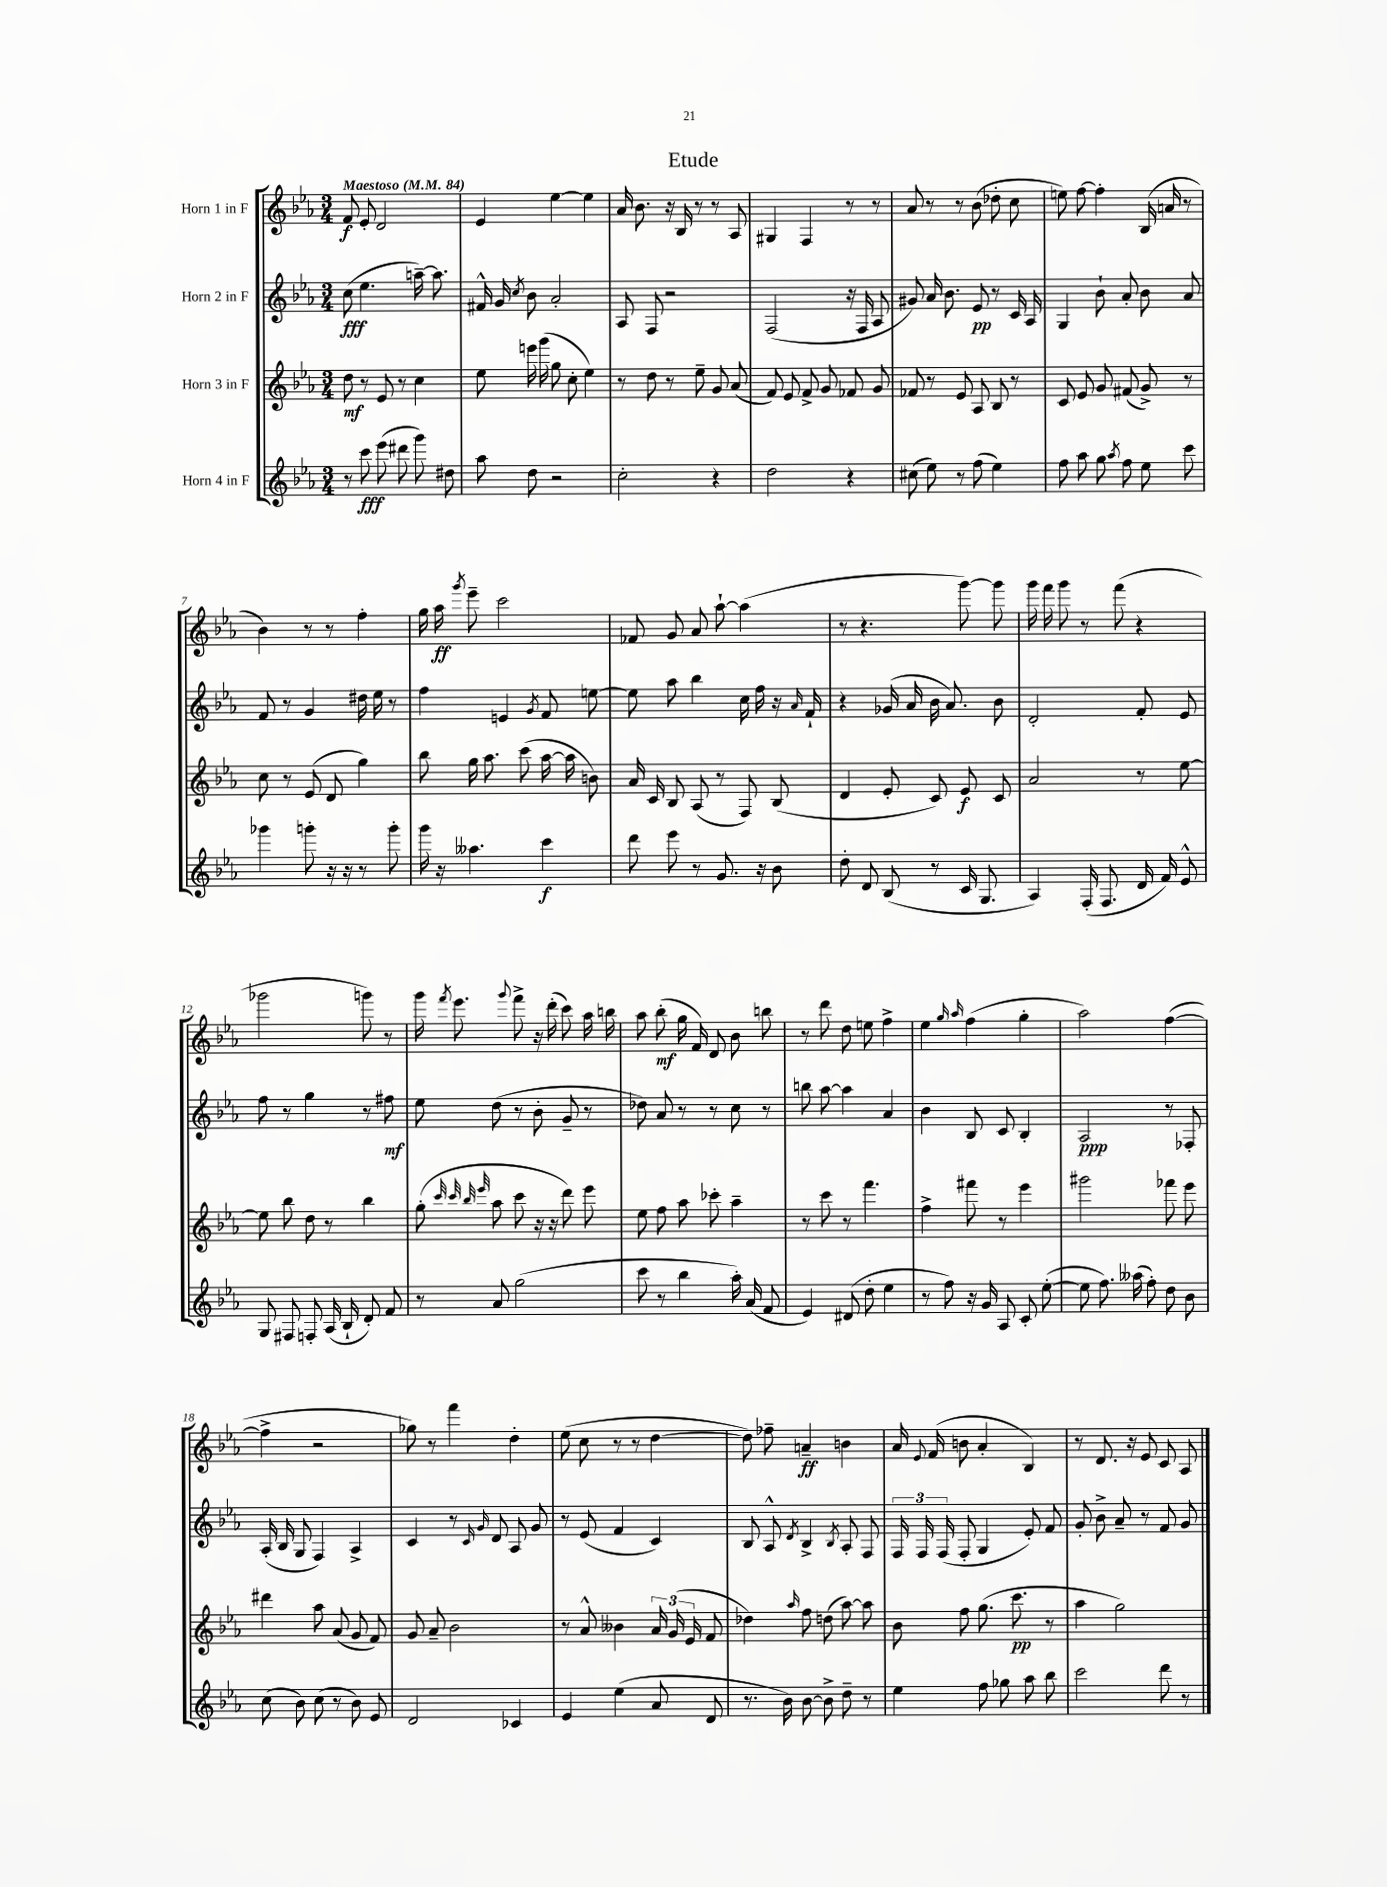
\header { title = "Etude" }
<<
\new StaffGroup <<
\new Staff = "s0" \with { instrumentName = "Horn 1 in F" } {
    \clef treble \key ees \major \numericTimeSignature \time 3/4 \tempo "Maestoso" 4 = 84
    \autoBeamOff f'8\f ees'8-. d'2 |
    ees'4 ees''4~ ees''4 |
    aes'16 bes'8. r16 bes16 r8 r8 aes8 |
    gis4 f4 r8 r8 |
    aes'8 r8 r8 bes'8( des''8-. c''8 |
    e''8) f''8~ f''4-. bes16( a'16 r8 |
    bes'4) r8 r8 f''4-. |
    g''16 aes''16\ff \acciaccatura { g'''8 } ees'''8-- c'''2 |
    fes'8 g'8 aes'8 aes''8~-! aes''4( |
    r8 r4. g'''8~) g'''8 |
    g'''16 f'''16 g'''8 r8 f'''8( r4 |
    ges'''2 g'''8) r8 |
    g'''16 \acciaccatura { f'''8 } ees'''8. \appoggiatura { g'''8 } f'''8-> r16 d'''16-.( c'''8) aes''16 b''16 |
    aes''8 bes''8-.\mf( g''16 f'16) d'8 bes'8 b''8 |
    r8 d'''8 d''8 e''8 f''4-> |
    ees''4 \grace { g''16 aes''16 } f''4( g''4-. |
    aes''2) f''4~( |
    f''4-> r2 |
    ges''8) r8 f'''4 d''4-. |
    ees''8( c''8 r8 r8 d''4~ |
    d''8) fes''8-- a'4--\ff b'4 |
    aes'16 \appoggiatura { ees'8 } f'16( b'8 aes'4-. bes4) |
    r8 d'8. r16 ees'8 c'8 aes8 \bar "|." |
}
\new Staff = "s1" \with { instrumentName = "Horn 2 in F" } {
    \clef treble \key ees \major \numericTimeSignature \time 3/4
    \autoBeamOff c''8\fff( ees''4. a''16~--) a''8. |
    fis'16-^ g'16 \acciaccatura { c''8 } bes'8 aes'2-. |
    aes8 f8 r2 |
    f2( r16 f16 aes8 |
    gis'8) aes'16 bes'8. ees'8\pp r8 c'16 aes16 |
    g4 bes'8-! aes'8-. bes'8 aes'8 |
    f'8 r8 g'4 dis''16 ees''16 r8 |
    f''4 e'4 \acciaccatura { g'8 } f'8 e''8~ |
    e''8 aes''8 bes''4 c''16 f''16 r16 \grace { aes'16 } f'16-! |
    r4 ges'16( aes'16 bes'16 aes'8.) bes'8 |
    d'2-. f'8-. ees'8 |
    f''8 r8 g''4 r8 fis''8\mf |
    ees''8 d''8( r8 bes'8-. g'8-- r8 |
    des''8) aes'8 r8 r8 c''8 r8 |
    b''8 aes''8~ aes''4 aes'4 |
    bes'4 bes8 c'8 bes4-. |
    aes2\ppp r8 fes8-. |
    aes16-.( bes16 g8 f4) aes4-> |
    c'4 r8 \grace { c'16 g'16 } d'8 aes8 g'8 |
    r8 ees'8( f'4 c'4) |
    bes8 aes8-^ \acciaccatura { d'8 } bes4-> \acciaccatura { bes8 } aes8-. f8 |
    \tuplet 3/2 { f16 f16 f16( } f8-. g4 ees'8-.) f'8 |
    g'8-. bes'8-> aes'8-- r8 f'8 g'8 \bar "|." |
}
\new Staff = "s2" \with { instrumentName = "Horn 3 in F" } {
    \clef treble \key ees \major \numericTimeSignature \time 3/4
    \autoBeamOff d''8\mf r8 ees'8 r8 c''4 |
    ees''8 e'''16 g'''16( g''8 c''8-. ees''4) |
    r8 d''8 r8 ees''8-- g'8 aes'8( |
    f'8) ees'8 f'8-> g'8 fes'8 g'8 |
    fes'8 r8 ees'8 aes8 bes8 r8 |
    c'8 ees'8 g'8 fis'8( g'8->) r8 |
    c''8 r8 ees'8( d'8 g''4) |
    bes''8 g''16 aes''8. c'''8( aes''16~ aes''16 b'8) |
    aes'16 c'16 bes8 aes8( r8 f8) bes8( |
    d'4 ees'8-. c'8) ees'8\f c'8 |
    aes'2 r8 ees''8~ |
    ees''8 bes''8 d''8 r8 bes''4 |
    g''8-.( \grace { c'''32 c'''32 bes''32 ees'''32 } aes''8 c'''8 r16 r16 d'''8) ees'''8 |
    ees''8 f''8 aes''8 ces'''8-. aes''4-- |
    r8 c'''8 r8 f'''4. |
    f''4-> fis'''8 r8 ees'''4 |
    gis'''2 fes'''8 ees'''8 |
    dis'''4 aes''8 aes'8( g'8 f'8) |
    g'8 aes'8-- bes'2 |
    r8 aes'8-^ beses'4 \tuplet 3/2 { aes'16 g'16( ees'16 } f'8 |
    des''4) \grace { aes''16 } f''8 d''8( aes''8~) aes''8 |
    bes'8 f''8 g''8.( c'''8.\pp r8 |
    aes''4 g''2) \bar "|." |
}
\new Staff = "s3" \with { instrumentName = "Horn 4 in F" } {
    \clef treble \key ees \major \numericTimeSignature \time 3/4
    \autoBeamOff r8 c'''8\fff ees'''8( dis'''8 g'''8) dis''8 |
    aes''8 d''8 r2 |
    c''2-. r4 |
    d''2 r4 |
    cis''8( ees''8) r8 f''8( ees''4) |
    f''8 aes''8 g''8 \acciaccatura { aes''8 } f''8 ees''8 c'''8 |
    ges'''4 g'''8-. r16 r16 r8 g'''8-. |
    g'''16 r16 aeses''4. c'''4\f |
    d'''8 ees'''8 r8 g'8. r16 bes'8 |
    d''8-. d'8 bes8( r8 c'16 g8. |
    aes4) f16-.( f8. d'16 f'16) ees'8-^ |
    g8 fis8 f8-. aes16( bes16-! d'8-.) f'8 |
    r8 aes'8 g''2( |
    c'''8 r8 bes''4 aes''16-.) aes'16( f'8 |
    ees'4) dis'8( d''8-. ees''4 |
    r8 f''8) r16 g'16 aes8 c'8-. ees''8~-.( |
    ees''8 f''8.) aeses''16( f''8-.) d''8 bes'8 |
    c''8( bes'8) c''8( r8 bes'8) ees'8 |
    d'2 ces'4 |
    ees'4 ees''4( aes'8 d'8 |
    r8. bes'16) bes'8~ bes'8-> d''8-- r8 |
    ees''4 f''8 ges''8 aes''8 bes''8 |
    c'''2 d'''8 r8 \bar "|." |
}
>>
>>
